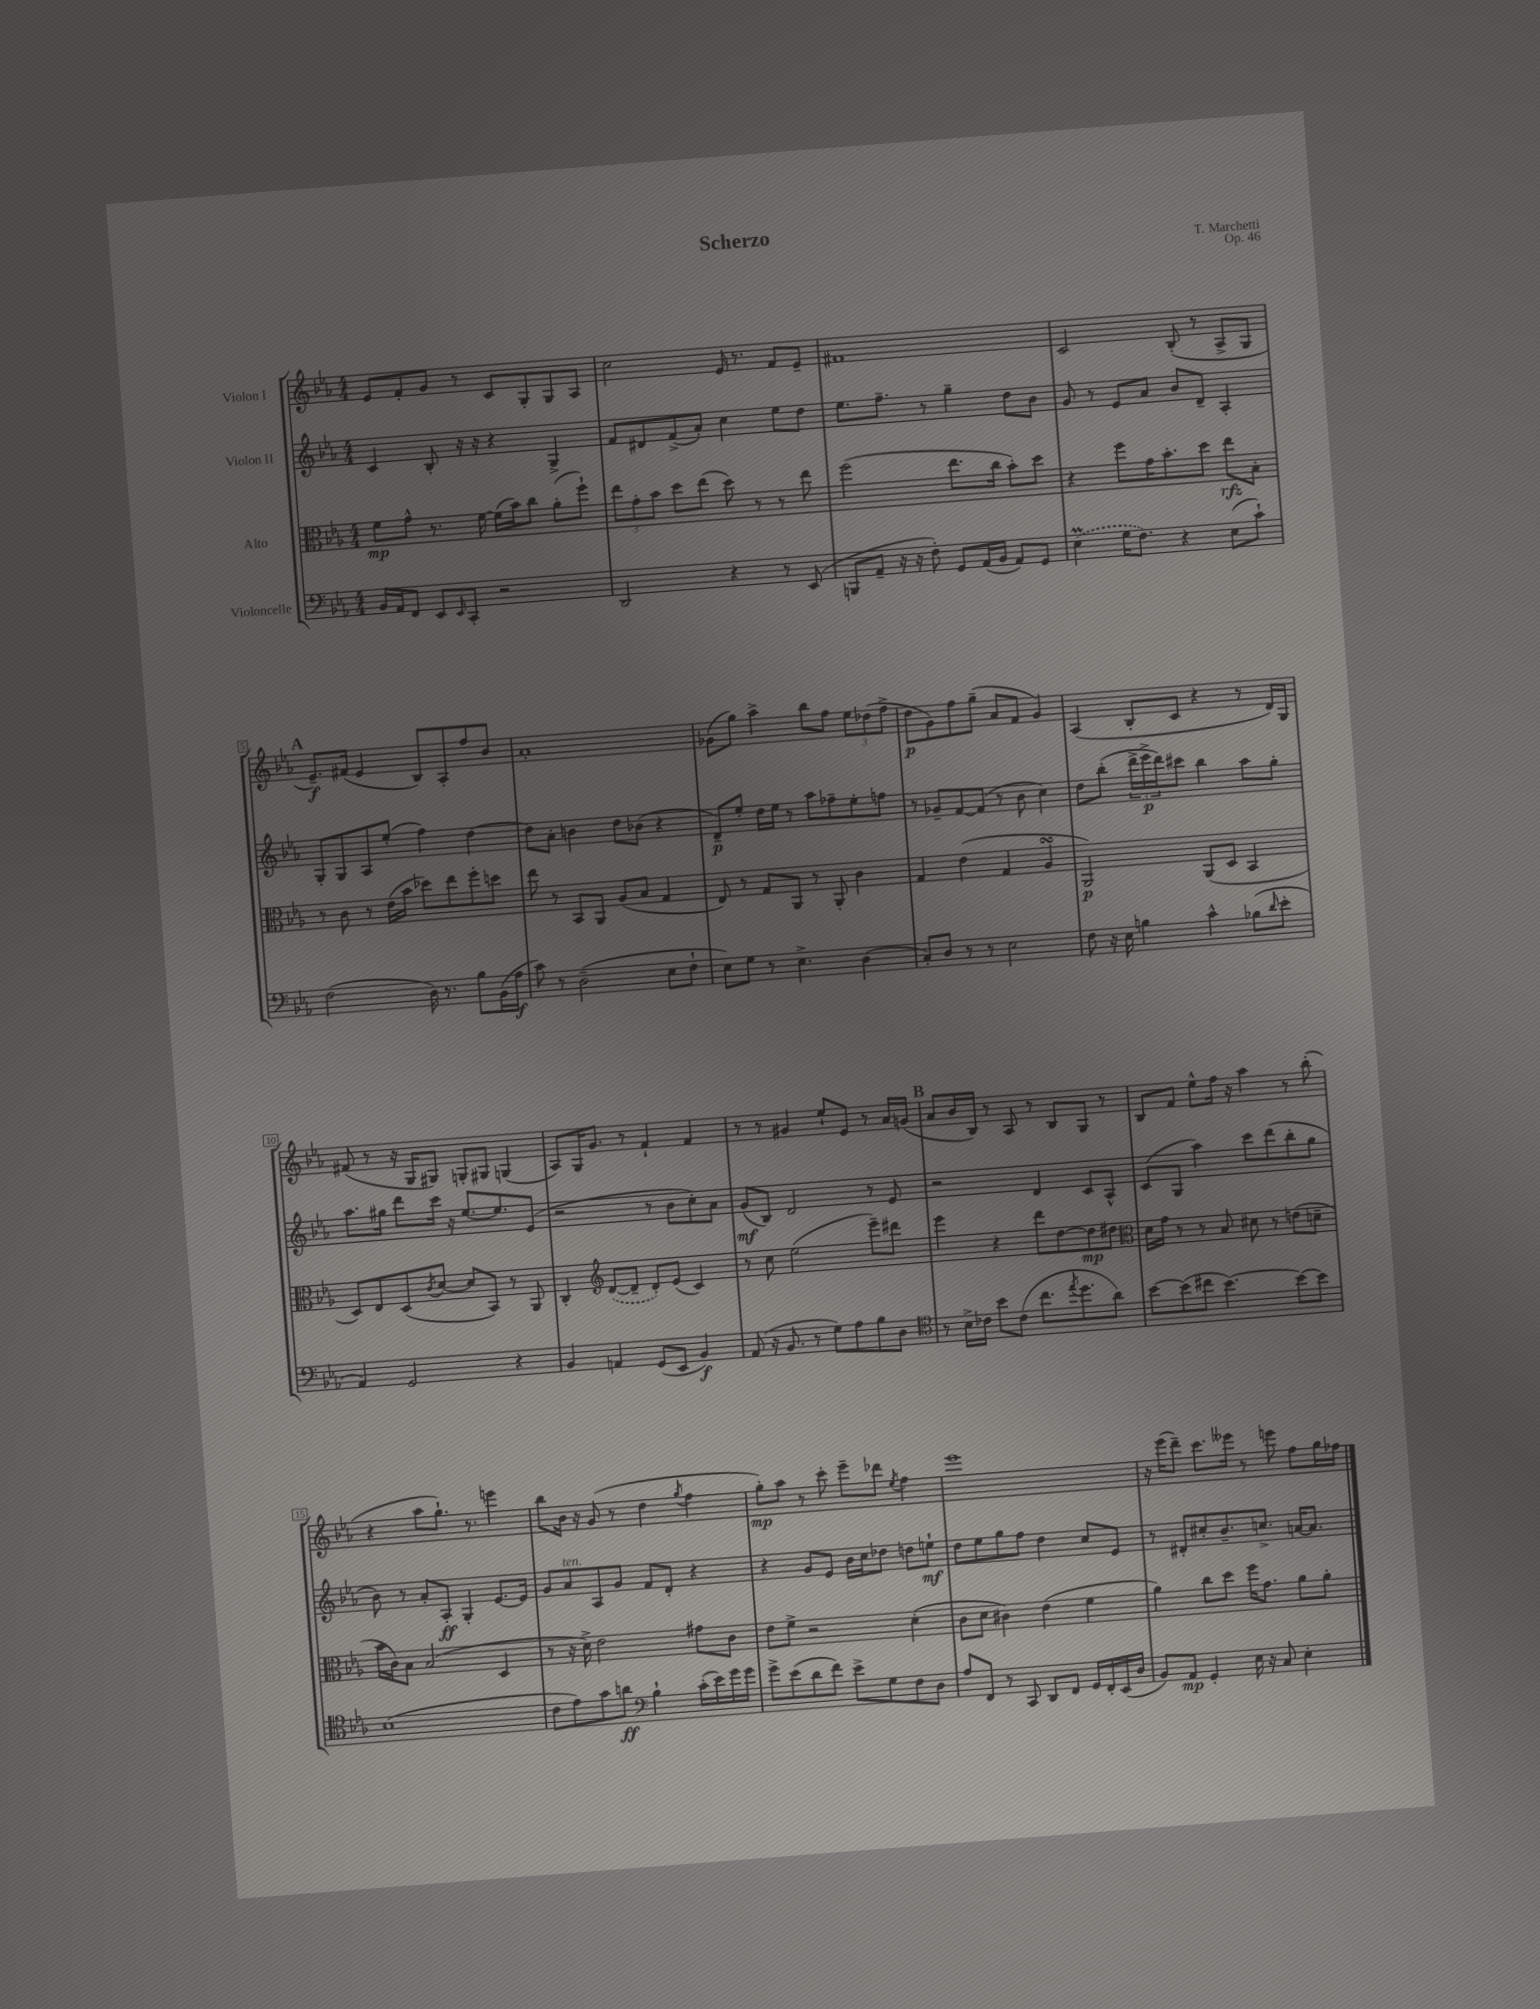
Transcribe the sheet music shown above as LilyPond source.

\header { title = "Scherzo" composer = "T. Marchetti" opus = "Op. 46" }
<<
\new StaffGroup <<
\new Staff = "s0" \with { instrumentName = "Violon I" } {
    \clef treble \key ees \major \numericTimeSignature \time 4/4
    ees'8 f'8-. g'8 r8 c'8 g8-. g8 aes8 |
    c''2 ees'16 r8. f'8 ees'8-- |
    fis'1 |
    c'2 bes8-.( r8 aes8-> g8 |
    \mark \markup { \bold "A" } ees'8.--\f) fis'16( ees'4 bes8) aes8-. f''8 bes'8 |
    aes'1-. |
    ges'8( g''8) aes''4-> bes''8 f''8 \tuplet 3/2 { ees''8 des''8( f''8-> } |
    d''8\p g'8) f''8 g''8--( aes'8 f'8 g'4) |
    aes4( bes8-. c'8 r4 r8 d'16) g16 |
    fis'8( r8 r16 g16 gis8) g8-. gis8 g4( |
    aes8) g16 g'8. r8 f'4-! f'4 |
    r8 r8 gis'4 ees''8-! ees'8 r8 aes'16 g'16( |
    \mark \markup { \bold "B" } aes'8 bes'16 bes16) r8 aes8 r8 bes8 g8 r8 |
    bes8 f'8 ees''8-^ f''16 r16 aes''4 r8 bes''8-.( |
    r4 aes''8 g''8.-!) r8. e'''4 |
    bes''8 bes'16 r16 g'8( r8 d''4 \acciaccatura { g''8 } f''4 |
    g''8-.\mp) aes''8 r8 c'''8-. ees'''8-- des'''8 \acciaccatura { ees''8 } f''4 |
    ees'''1 |
    r16 ees'''16( d'''8--) c'''8. eeses'''16 r8 e'''8 f''8 g''16 fes''16 \bar "|." |
}
\new Staff = "s1" \with { instrumentName = "Violon II" } {
    \clef treble \key ees \major \numericTimeSignature \time 4/4
    c'4 bes8-. r16 r16 r4 g4-> |
    f'8 dis'8 f'8->( aes'8-.) c''4 ees''8 d''8 |
    ees''8. f''8.-- r8 g''4-- d''8 bes'8 |
    g'8 r8 ees'8 aes'8 bes'8 d'8-- aes4-. |
    \mark \markup { \bold "A" } g8-. g8 aes8 ees''8-.( f''4) d''4~ |
    d''8 aes'8-. b'4 d''8 bes'8( r4 |
    d'8--\p) ees''8-. d''16 ees''16 r8 aes''8 fes''8-- ees''8-. f''8 |
    r8 ges'8-- f'8~ f'8( r8 bes'8 c''4) |
    d''8 bes''8-.( \tuplet 3/2 { d'''16-> ees'''16->\p d'''16) } cis'''8 bes''4 aes''8 g''8-. |
    aes''8. gis''16 d'''8 c'''16 r16 ees''8.~ ees''8. ees'8( |
    r2 r8 bes'8 c''8-.) aes'8 |
    g'8\mf( bes8) d'2 r8 ees'8 |
    \mark \markup { \bold "B" } r2 d'4 c'8 aes8-^ |
    c'8( g8 aes''4) c'''8 d'''8( bes''8-. g''8 |
    bes'8) r8 aes'8-. aes8-.\ff g4-. ees'8.~ ees'16 |
    g'8 aes'8^\markup { \italic "ten." } aes8 g'8 f'8 d'8-. r4 |
    r4 g'8 ees'8 bes'16 c''16 des''8 d''8 e''8-!\mf |
    d''8 ees''8 g''8 f''8 d''4 c''8 ees'8 |
    r8 dis'8-. cis''8-. bes'8.-- c''8.-> a'16~ a'8. \bar "|." |
}
\new Staff = "s2" \with { instrumentName = "Alto" } {
    \clef alto \key ees \major \numericTimeSignature \time 4/4
    f'8\mp g'8-^ r8. f'16~ f'16( bes'16) c''8 aes'8-.( f''8-!) |
    \tuplet 3/2 { ees''8 g'8-. bes'8 } d''8 ees''8( d''8) r8 r8 ees''8 |
    f''2( ees''8. c''16 bes'8-.) d''8 |
    r4 f''8 g'16 bes'8.-. d''8 ees''8\rfz bes8-. |
    \mark \markup { \bold "A" } r8 c'8 r8 ees'16( bes'16 des''8) ees''8 f''8-. d''8 |
    ees''8 r8 bes,8 aes,8 aes8( bes8 g4 |
    ees8) r8 g8 aes,8 r8 aes,8-. c'4 |
    g4 ees'4( g4 aes4\turn |
    aes,2\p) aes,8( d8 bes,4 |
    d8) ees8 d8( \acciaccatura { c'8 } d'8~ d'8 bes,8) r8 aes,8 |
    c4-. \clef treble \once \slurDashed d'8~( d'8-- d'8-.) ees'8( c'4) |
    r8 c''8 ees''2( ees'''8--) dis'''8 |
    \mark \markup { \bold "B" } ees'''4 r4 d'''8 d''8~ d''8\mp dis''8 |
    \clef alto d'16 g'16 r8 r8 bes8 dis'8 r8 e'8( d'8-- |
    bes'16 c'16) bes8 bes2( d4 |
    r8 r16 d'16->) ees'2 gis'8 c'8 |
    ees'8 f'8-> r2 d'4-.( |
    c'8 d'8 cis'4) ees'4( f'4 |
    aes'4) c''8 d''8 f''16 g'8. aes'8 aes'8-. \bar "|." |
}
\new Staff = "s3" \with { instrumentName = "Violoncelle" } {
    \clef bass \key ees \major \numericTimeSignature \time 4/4
    bes,16 aes,16 f,8 ees,8 \grace { ees,16 } c,8-. r2 |
    d,2 r4 r8 ees,8( |
    b,,8 aes,8-- r16 r16 f8-.) g,8 aes,16( bes,16 aes,8) g,8 |
    \once \slurDashed ees4\prall( g16 f8.) r4 ees8( c'8-!) |
    \mark \markup { \bold "A" } f2( d16) r8. bes8 bes,16( aes16\f |
    c'8) r8 d2--( ees8 f8-! |
    ees8) g8 r8 ees4.-> d4( |
    c8-.) d8 r8 r8 ees2 |
    f8 r16 ees16 b4 c'4-^ bes8( \grace { d'16 } ees'8-. |
    aes,4) g,2 r4 |
    bes,4 a,4 g,8( ees,8 bes,4\f) |
    aes,8( r16 bes,8. r8 g8) aes8 bes8 d8 |
    \mark \markup { \bold "B" } \clef tenor r8 bes16-> ces'16 bes'8 ces'8( c''8. \acciaccatura { ees''8 } d''8. aes'8) |
    bes'8~ bes'8( cis''8 bes'4.~) bes'8~ bes'8 |
    bes1( |
    c'8 ees'8) g'8 a'8\ff \clef bass bes4-! c'16-.( ees'16) g'16 g'16 |
    g'8-> ees'8( d'8 f'8) ees'8-> g8 f8 d8 |
    aes8 f,8 r8 c,8 d,8 f,8 g,16 f,16-. ees,16( d16 |
    bes,8) aes,8\mp g,4-. ees16 r16 c8 ees4-. \bar "|." |
}
>>
>>
\layout { \context { \Score \override BarNumber.stencil = #(make-stencil-boxer 0.1 0.3 ly:text-interface::print) } }
